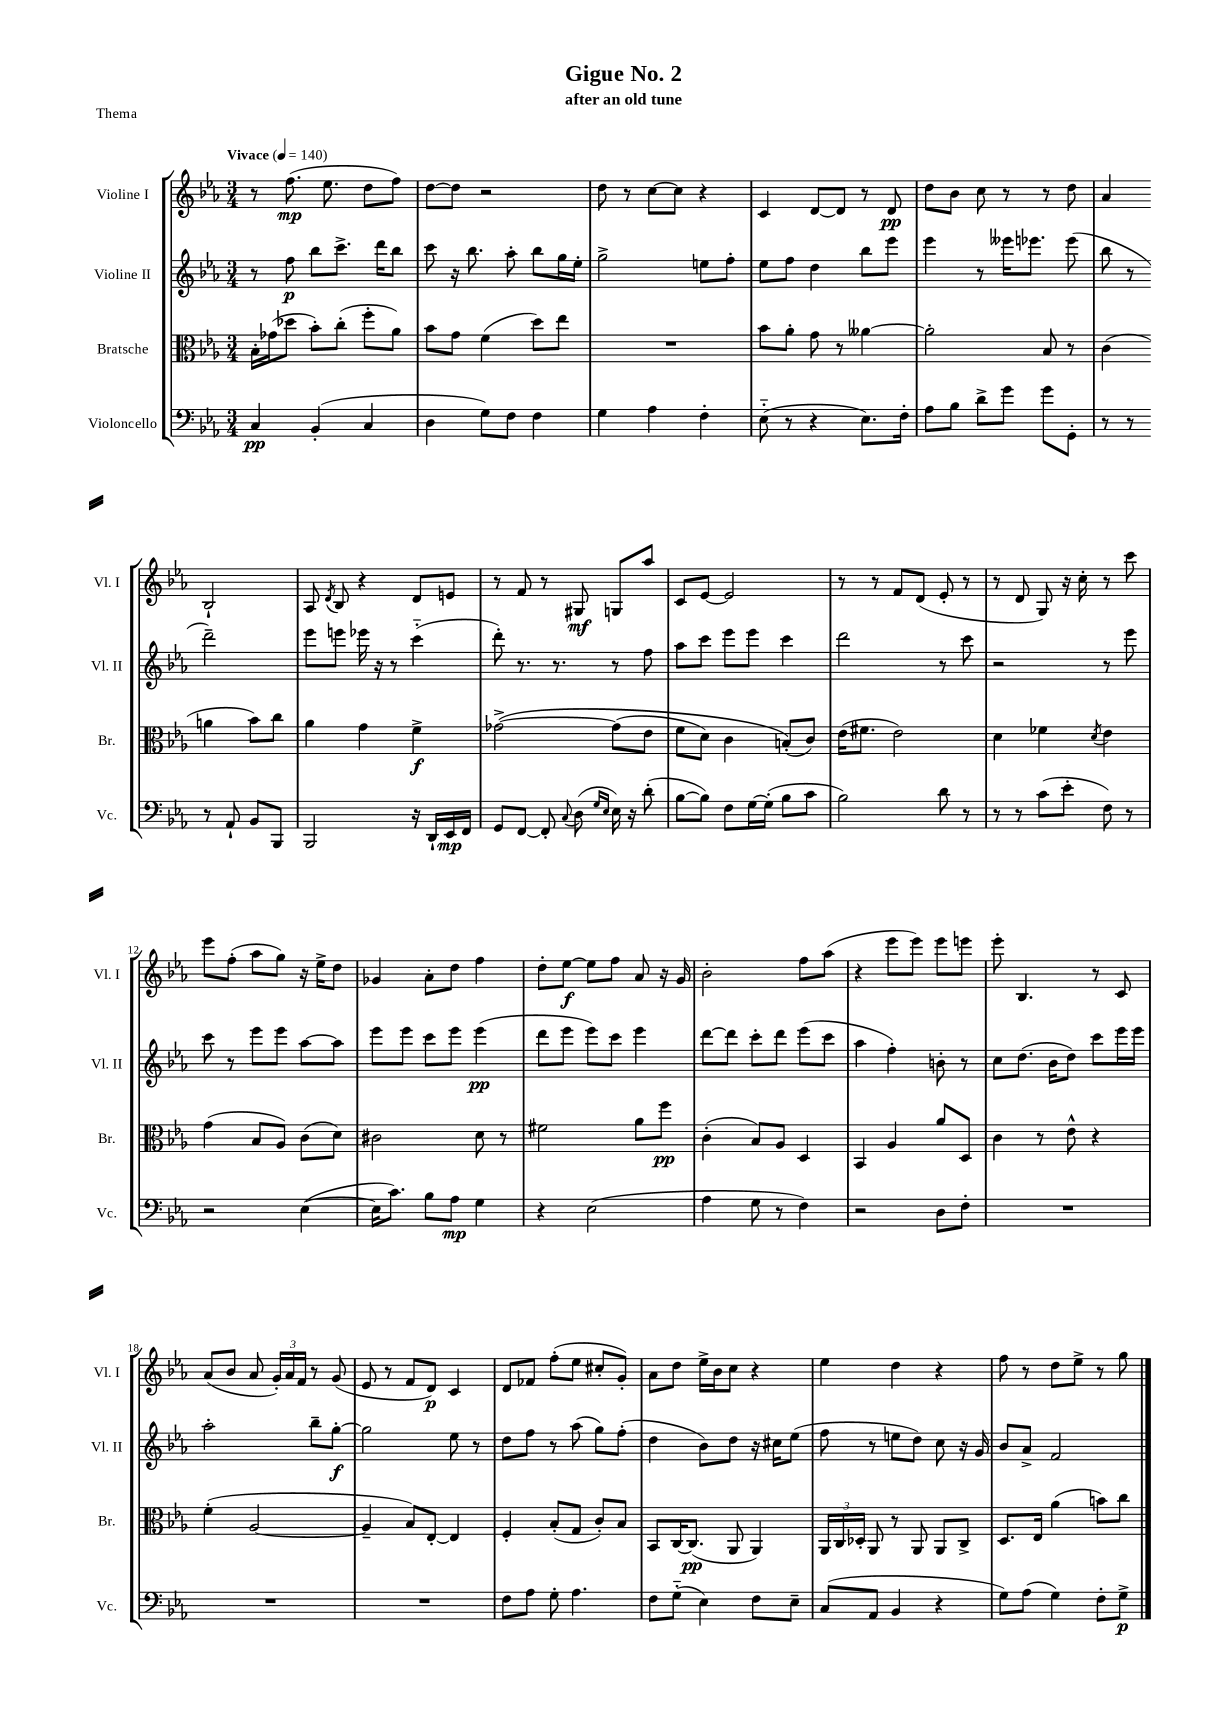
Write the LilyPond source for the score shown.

\header { title = "Gigue No. 2" subtitle = "after an old tune" piece = "Thema" }
<<
\new StaffGroup <<
\new Staff = "s0" \with { instrumentName = "Violine I" shortInstrumentName = "Vl. I" } {
    \clef treble \key ees \major \numericTimeSignature \time 3/4 \tempo "Vivace" 4 = 140
    \autoBeamOff r8 f''8.\mp( ees''8. d''8[ f''8]) |
    d''8[~ d''8] r2 |
    d''8 r8 c''8[~ c''8] r4 |
    c'4 d'8[~ d'8] r8 d'8\pp |
    d''8[ bes'8] c''8 r8 r8 d''8 |
    aes'4 bes2-! |
    aes8 \acciaccatura { d'8 } bes8 r4 d'8[ e'8] |
    r8 f'8 r8 gis8\mf g8[ aes''8] |
    c'8[ ees'8]~ ees'2 |
    r8 r8 f'8[ d'8]( ees'8-. r8 |
    r8 d'8 g8) r16 c''16-. r8 c'''8 |
    ees'''8[ f''8]-.( aes''8[ g''8]) r16 ees''16[-> d''8] |
    ges'4 aes'8[-. d''8] f''4 |
    d''8[-. ees''8]~\f ees''8[ f''8] aes'8 r16 g'16 |
    bes'2-. f''8[ aes''8]( |
    r4 ees'''8[ ees'''8]) ees'''8[ e'''8] |
    ees'''8-. bes4. r8 c'8 |
    aes'8[( bes'8] aes'8 \tuplet 3/2 { g'16[-.) aes'16 f'16] } r8 g'8( |
    ees'8 r8 f'8[ d'8]\p) c'4 |
    d'8[ fes'8] f''8[-.( ees''8] cis''8[-. g'8]-.) |
    aes'8[ d''8] ees''16[-> bes'16 c''8] r4 |
    ees''4 d''4 r4 |
    f''8 r8 d''8[ ees''8]-> r8 g''8 \bar "|." |
}
\new Staff = "s1" \with { instrumentName = "Violine II" shortInstrumentName = "Vl. II" } {
    \clef treble \key ees \major \numericTimeSignature \time 3/4
    \autoBeamOff r8 f''8\p bes''8[ c'''8.]-> d'''16[ bes''8] |
    c'''8 r16 bes''8. aes''8-. bes''8[ g''16 ees''16]-. |
    g''2-> e''8[ f''8]-. |
    ees''8[ f''8] d''4 bes''8[ ees'''8] |
    ees'''4 r8 eeses'''16[ ees'''8.] ees'''8( |
    bes''8 r8 d'''2--) |
    ees'''8[ e'''8] ees'''16 r16 r8 c'''4-_( |
    d'''8-.) r8. r8. r8 f''8 |
    aes''8[ c'''8] ees'''8[ ees'''8] c'''4 |
    d'''2 r8 c'''8 |
    r2 r8 ees'''8 |
    c'''8 r8 ees'''8[ ees'''8] aes''8[~ aes''8] |
    ees'''8[ ees'''8] c'''8[ ees'''8] ees'''4\pp( |
    d'''8[ ees'''8] ees'''8[) c'''8] ees'''4 |
    d'''8[~ d'''8] c'''8[-. d'''8] ees'''8[( c'''8] |
    aes''4 f''4-.) b'8-. r8 |
    c''8[ d''8.]( bes'16[ d''8]) c'''8[ ees'''16 ees'''16] |
    aes''2-. bes''8[-- g''8]~-.\f |
    g''2 ees''8 r8 |
    d''8[ f''8] r8 aes''8( g''8[) f''8]-.( |
    d''4 bes'8[) d''8] r16 cis''16[ ees''8]( |
    f''8 r8 e''8[ d''8]) c''8 r16 g'16 |
    bes'8[ aes'8]-> f'2 \bar "|." |
}
\new Staff = "s2" \with { instrumentName = "Bratsche" shortInstrumentName = "Br." } {
    \clef alto \key ees \major \numericTimeSignature \time 3/4
    \autoBeamOff bes16[-. ges'16( des''8] bes'8[-.) c''8]-.( f''8[-. aes'8]) |
    bes'8[ g'8] f'4( d''8[) ees''8] |
    R2. |
    bes'8[ aes'8]-. g'8 r8 aeses'4~ |
    aeses'2-. bes8 r8 |
    c'4( a'4 bes'8[) c''8] |
    aes'4 g'4 f'4->\f |
    ges'2~->\( ges'8[( ees'8] |
    f'8[ d'8]) c'4 b8[-.(\) c'8]) |
    ees'16[( fis'8.] ees'2) |
    d'4 fes'4 \acciaccatura { d'8 } ees'4 |
    g'4( bes8[ aes8]) c'8[( d'8]) |
    cis'2 d'8 r8 |
    fis'2 aes'8[ f''8]\pp |
    c'4-.( bes8[) aes8] d4 |
    bes,4 aes4 aes'8[ d8] |
    c'4 r8 ees'8-^ r4 |
    f'4-.( aes2~ |
    aes4-- bes8[) ees8]~-. ees4 |
    f4-. bes8[-.( g8] c'8[-.) bes8] |
    bes,8[ c16~ c8.]\pp( aes,8 aes,4) |
    \tuplet 3/2 { aes,16[ c16 des16]-. } aes,8 r8 aes,8 aes,8[ c8]-> |
    d8.[ ees16] aes'4( b'8[) c''8] \bar "|." |
}
\new Staff = "s3" \with { instrumentName = "Violoncello" shortInstrumentName = "Vc." } {
    \clef bass \key ees \major \numericTimeSignature \time 3/4
    \autoBeamOff c4\pp bes,4-.( c4 |
    d4 g8[) f8] f4 |
    g4 aes4 f4-. |
    ees8-_( r8 r4 ees8.[) f16]-. |
    aes8[ bes8] d'8[-> g'8] g'8[ g,8]-. |
    r8 r8 r8 aes,8-! bes,8[ bes,,8] |
    bes,,2 r16 d,16[-! ees,16\mp f,16] |
    g,8[ f,8]~ f,8-. \appoggiatura { c8 } d8( \grace { g16[ ees16] } ees16) r16 d'8-.( |
    bes8[~ bes8]) f8[ g16~ g16]-.( bes8[ c'8] |
    bes2) d'8 r8 |
    r8 r8 c'8[( ees'8]-. f8) r8 |
    r2 ees4~( |
    ees16[ c'8.]) bes8[ aes8]\mp g4 |
    r4 ees2( |
    aes4 g8 r8 f4) |
    r2 d8[ f8]-. |
    R2. |
    R2. |
    R2. |
    f8[ aes8] g8-. aes4. |
    f8[ g8]-_( ees4) f8[ ees8]-- |
    c8[( aes,8] bes,4 r4 |
    g8[) aes8]( g4) f8[-. g8]->\p \bar "|." |
}
>>
>>
